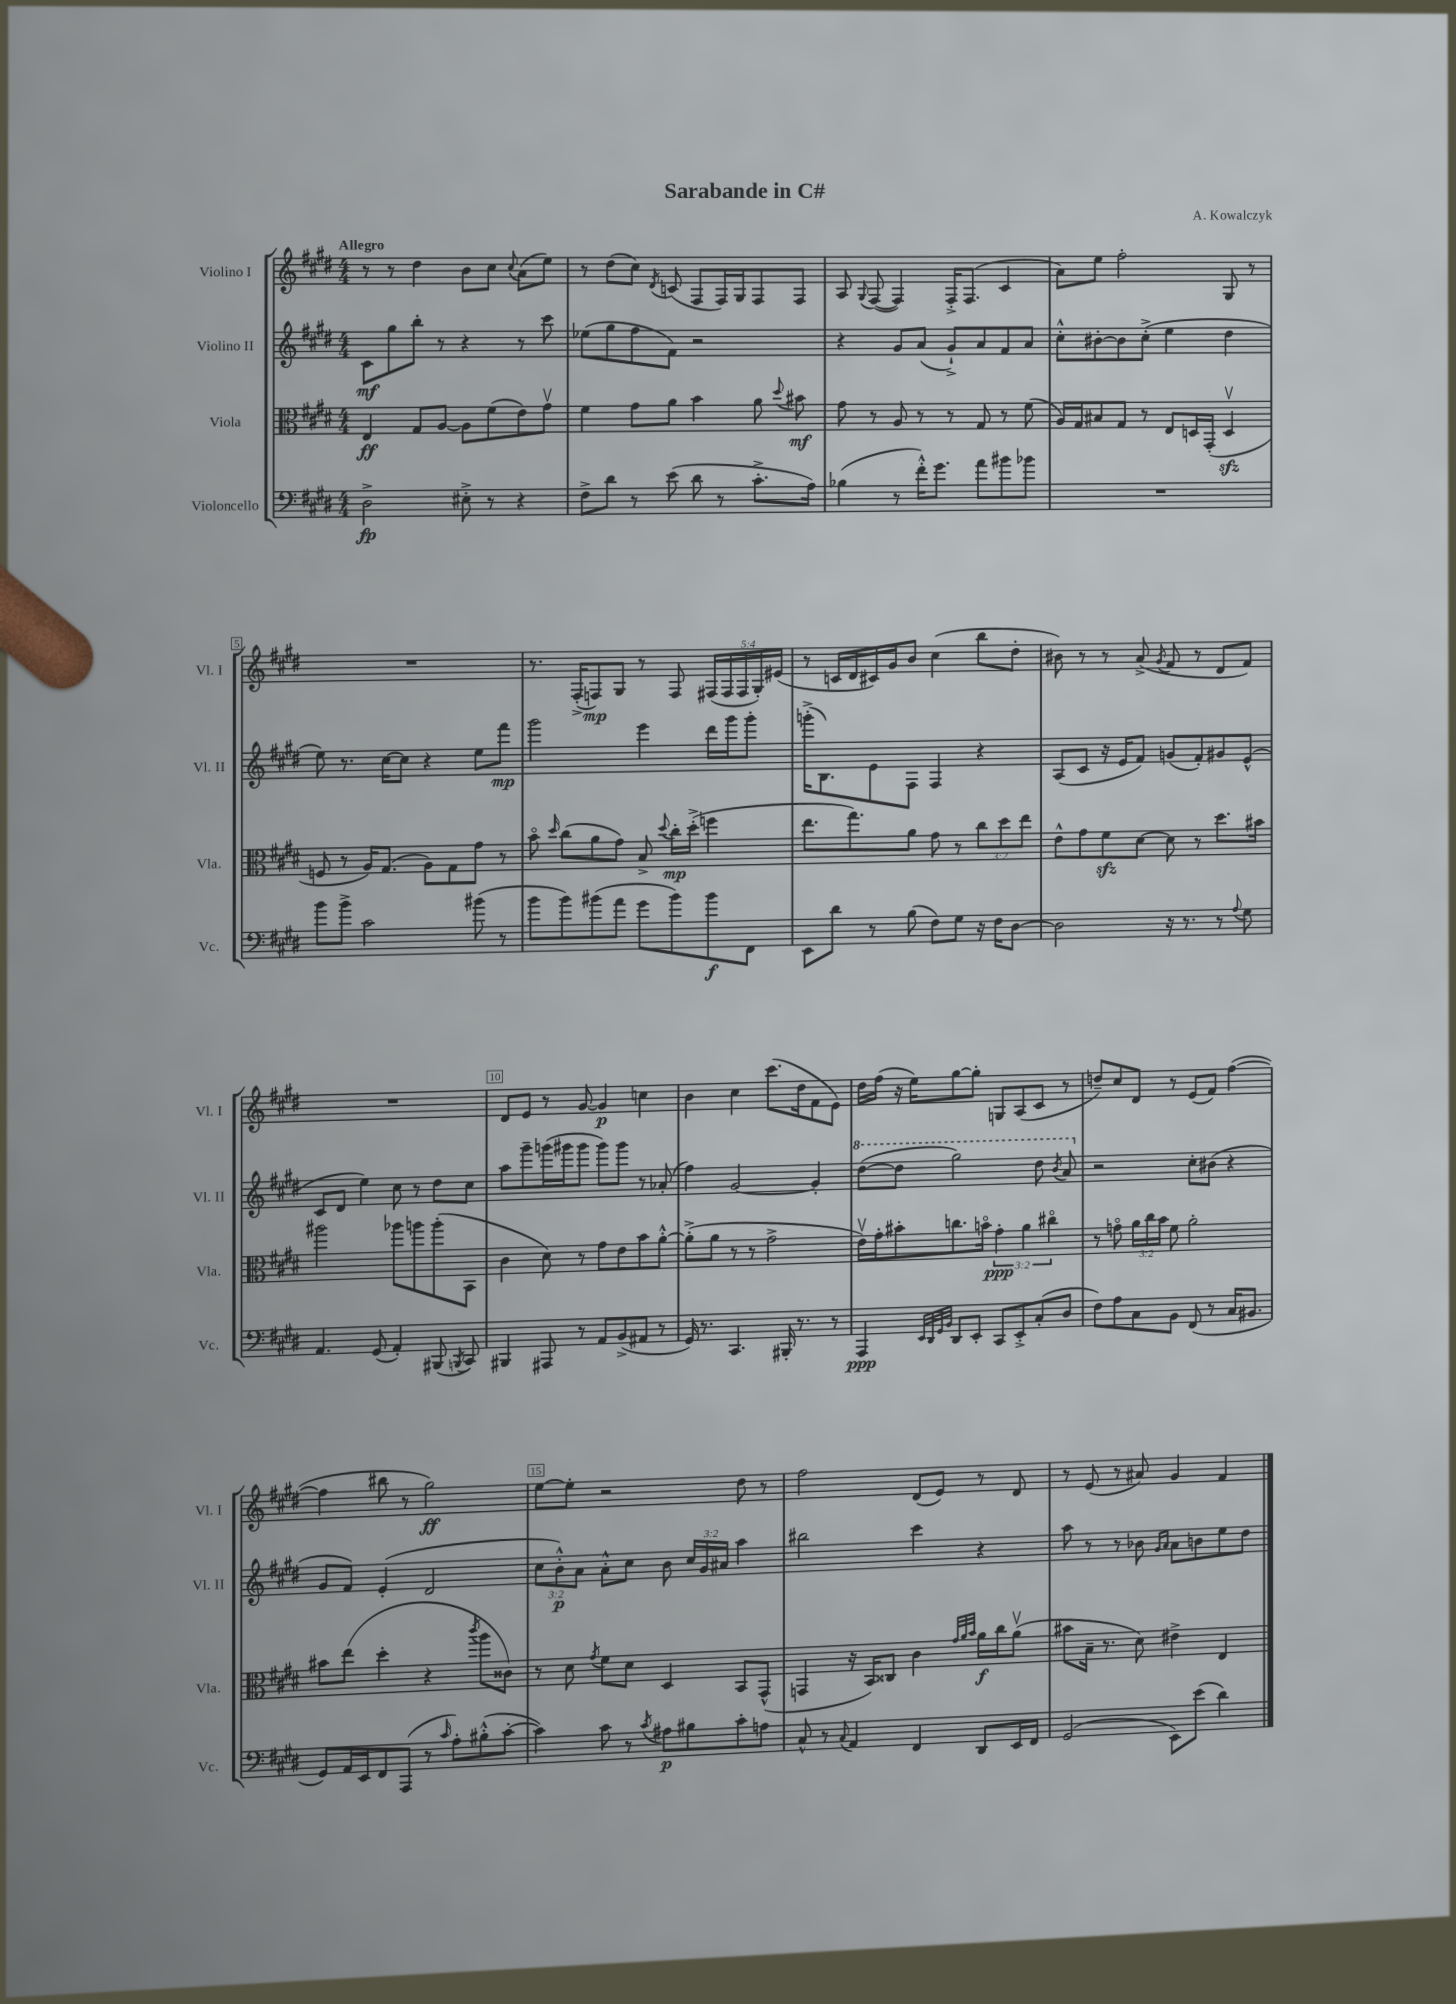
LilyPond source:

\header { title = "Sarabande in C#" composer = "A. Kowalczyk" }
<<
\new StaffGroup <<
\new Staff = "s0" \with { instrumentName = "Violino I" shortInstrumentName = "Vl. I" } {
    \clef treble \key e \major \numericTimeSignature \time 4/4 \override Staff.TupletNumber.text = #tuplet-number::calc-fraction-text \tempo "Allegro"
    \autoBeamOff r8 r8 dis''4 b'8[ cis''8] \appoggiatura { cis''8 } a'8[( e''8]) |
    r8 dis''8[( cis''8]) \acciaccatura { dis'8 } c'8( fis8[ fis16) gis16 fis8 fis8] |
    a8 \appoggiatura { gis8 } fis8~( fis4) fis16[-.-> fis8.]( cis'4 |
    a'8[) e''8] fis''2-. gis8 r8 |
    R1 |
    r8. fis16[-.->( f8\mp) gis8] r8 f8 \tuplet 5/4 { fis16[( fis16 fis16 gis16-.) eis'16]( } |
    r8 c'16[ dis'16 cis'16) gis'16 b'8] cis''4( b''8[ dis''8]-. |
    bis'8) r8 r8 a'8->( \acciaccatura { gis'8 } fis'8 r8 dis'8[ fis'8]) |
    R1 |
    dis'8[ e'8] r8 gis'8~ gis'4\p c''4 |
    b'4 cis''4 cis'''8.[( dis''16 fis'8 e'8]) |
    dis''16[ fis''16]( r16 e''16[) gis''8~ gis''8]-. g8[ a8( cis'8] r8 |
    d''8[--) cis''8 dis'8] r8 e'8[( fis'8]) fis''4~( |
    fis''4 bis''8 r8 gis''2\ff) |
    e''8[~ e''8]-. r2 dis''8 r8 |
    fis''2 dis'8[( e'8]) r8 dis'8 |
    r8 e'8( r8 ais'8) gis'4 fis'4 \bar "|." |
}
\new Staff = "s1" \with { instrumentName = "Violino II" shortInstrumentName = "Vl. II" } {
    \clef treble \key e \major \numericTimeSignature \time 4/4 \override Staff.TupletNumber.text = #tuplet-number::calc-fraction-text
    \autoBeamOff cis'8[\mf gis''8 b''8]-. r8 r4 r8 cis'''8 |
    ees''8[( gis''8 fis''8 fis'8]) r2 |
    r4 gis'8[ a'8]( gis'8[-!->) a'8 fis'8 a'8] |
    cis''8[-.-^ bis'8~-. bis'8 cis''8]-.->( e''4 dis''4 |
    e''8) r8. cis''16[~ cis''8] r4 e''8[ fis'''8]\mp |
    gis'''2 e'''4 dis'''16[ gis'''16 gis'''8]-. |
    g'''16[-.->( b8.) e'8 fis8] fis4 r4 |
    a8[( cis'8] r16 e'16[ fis'8]) g'8[( fis'8-.) gis'8 e'8]-^( |
    cis'8[ dis'8] e''4) cis''8 r8 dis''8[ cis''8] |
    a''8[ gis'''8-- g'''16( gis'''16 gis'''8] gis'''8[) gis'''8] r8 aes'8-.( |
    fis''4) gis'2~ gis'4-. |
    \ottava #1 dis'''8[~( dis'''8] gis'''2) dis'''8 \acciaccatura { b''8 } a''8 \ottava #0 |
    r2 cis''8[-. bis'8]( r4 |
    gis'8[ fis'8]) e'4-.( dis'2 |
    \tuplet 3/2 { cis''8[ b'8-.-^\p) a'8] } a'8[-.-^ cis''8] b'8 \tuplet 3/2 { cis''16[ gis'16 ais'16] } a''4 |
    bis''2 cis'''4 r4 |
    a''8 r8 r8 bes'8 \grace { gis'16[ a'16] } a'8[ b'8 e''8 dis''8] \bar "|." |
}
\new Staff = "s2" \with { instrumentName = "Viola" shortInstrumentName = "Vla." } {
    \clef alto \key e \major \numericTimeSignature \time 4/4 \override Staff.TupletNumber.text = #tuplet-number::calc-fraction-text
    \autoBeamOff e4\ff gis8[ a8]~ a8[ fis'8( e'8) gis'8]\upbow |
    fis'4 gis'8[ a'8] b'4 a'8 \appoggiatura { dis''8 } bis'8\mf |
    gis'8 r8 a8 r8 r8 gis8 r8 fis'8( |
    a16[) gis16 bis8 gis8] r8 e8[ d16 gis,16]-.( d4\upbow\sfz |
    f8 r8 a16[) gis8.]( a8[) gis8 gis'8] r8 |
    b'8\flageolet \grace { dis''16 } cis''8[( a'8 gis'8]) b8-> \appoggiatura { dis''8 } cis''16[-.\mp dis''16]-.->( f''4 |
    e''8.[ gis''8.) a'8] gis'8 r8 \tuplet 3/2 { cis''8[ dis''8 e''8] } |
    e'8[-^ gis'8 fis'8\sfz dis'8]~ dis'8 r8 dis''8.[ bis'16] |
    ais''2 aes''8[ a''8 a''8-.( b,8] |
    cis'4 dis'8) r8 gis'8[ e'8 b'8 a'8]~-.-^ |
    a'8[-.->( a'8] r8 r8 gis'2-> |
    e'16[\upbow) gis'16-. bis'8-. c''8. b'16]\flageolet \tuplet 3/2 { gis'4-.\ppp a'4 cis''4\flageolet } |
    r8 g'8\flageolet \tuplet 3/2 { a'16[ cis''16 b'16] } fis'8 a'2-. |
    bis'8[ e''8]( dis''4-. r4 \acciaccatura { cis'''8 } a''8[ cisis'8]) |
    r8 dis'8 \acciaccatura { gis'8 } fis'8[ dis'8] dis4 b,8[ gis,8]-^( |
    g,4 r16 b,16[) cisis8] cis'4 \grace { gis'32[ a'32 b'32] } a'16[\f cis''16 a'8]\upbow( |
    bis'8[ b16]-- r8. dis'8) eis'4-> e4 \bar "|." |
}
\new Staff = "s3" \with { instrumentName = "Violoncello" shortInstrumentName = "Vc." } {
    \clef bass \key e \major \numericTimeSignature \time 4/4
    \autoBeamOff dis2->\fp eis8-.-> r8 r4 |
    fis8[-> dis'8] r8 e'8( dis'8 r8 cis'8.[-.-> a16]) |
    bes4( r8 fis'16[-.-^) gis'8.] a'8[ bis'8 bes'8] |
    R1 |
    b'8[ b'8]-> cis'2 bis'8( r8 |
    b'8[ b'8) bis'8( a'8] gis'8[ bis'8) bis'8\f fis,8] |
    e,8[ dis'8] r8 b8( fis8[) gis8] r16 fis16[ dis8]~ |
    dis2 r16 r8. r8 \appoggiatura { a8 } gis8 |
    a,4. gis,8( a,4-.) bis,,8( \acciaccatura { b,,8 } cis,8) |
    bis,,4 ais,,8 r8 a,8[ b,8->( ais,8] r8 |
    gis,16) r8. cis,4. bis,,16-. r8. r8 |
    a,,4\ppp \grace { e,32[ dis,32 gis,32 b,32] } dis,8[ e,8]-. cis,8[ e,8-.-> cis8-.( dis8] |
    fis8[) a8 cis8 b,8] fis,8( r8 cis16[ bis,8.] |
    gis,8[) a,16 e,16 fis,8 a,,8]( r8 \grace { cis'16 } a8[-.) bis8-.-^( cis'8]~-. |
    cis'4) cis'8 r8 \acciaccatura { cis'8 } ais8[\p bis8 cis'8-. a8] |
    cis8-^ r8 \appoggiatura { cis8 } a,4 fis,4 dis,8[ e,16 fis,16] |
    gis,2( e,8[) e'8]( dis'4) \bar "|." |
}
>>
>>
\layout { \context { \Score \override BarNumber.break-visibility = ##(#f #t #t) barNumberVisibility = #(every-nth-bar-number-visible 5) \override BarNumber.stencil = #(make-stencil-boxer 0.1 0.3 ly:text-interface::print) } }
